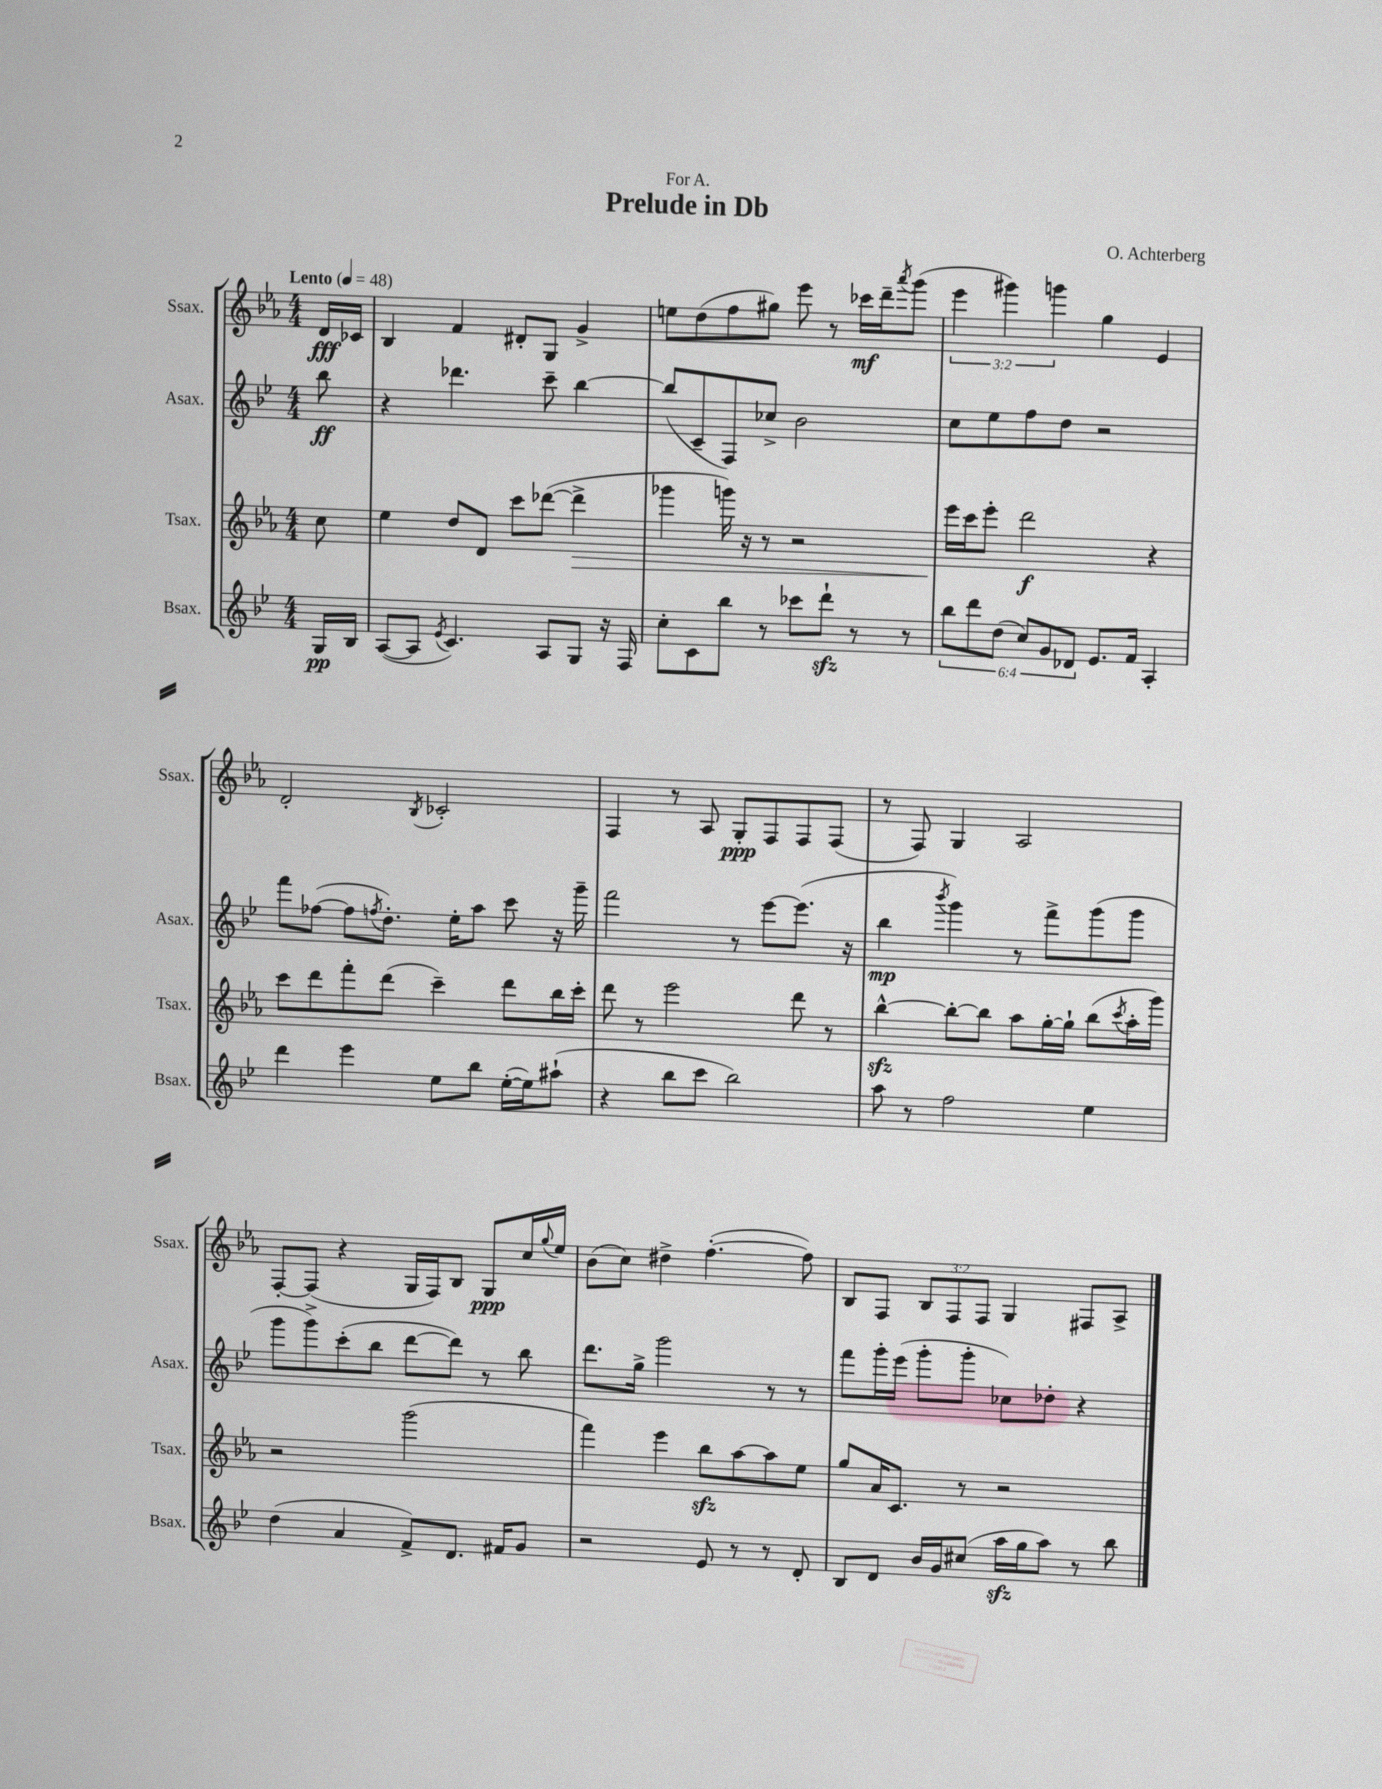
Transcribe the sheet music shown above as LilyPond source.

\header { title = "Prelude in Db" composer = "O. Achterberg" dedication = "For A." }
<<
\new StaffGroup <<
\new Staff = "s0" \with { instrumentName = "Ssax." shortInstrumentName = "Ssax." } {
    \clef treble \key ees \major \numericTimeSignature \time 4/4 \override Staff.TupletNumber.text = #tuplet-number::calc-fraction-text \partial 8 \tempo "Lento" 4 = 48
    d'16\fff ces'16 |
    bes4 f'4 dis'8-. g8 g'4-> |
    e''8 d''8( f''8 gis''8) ees'''8 r8 ces'''16\mf d'''16-- \acciaccatura { aes'''8 } g'''8( |
    \tuplet 3/2 { ees'''4 gis'''4) g'''4 } g''4 ees'4 |
    d'2-. \acciaccatura { bes8 } ces'2-. |
    f4 r8 aes8 g8-.\ppp f8 f8 f8( |
    r8 f8) g4 aes2 |
    f8~-. f8( r4 g16 f16) bes8 g8\ppp c''16 \appoggiatura { g''8 } ees''16 |
    bes'8( c''8) dis''4-> f''4.~-.( f''8) |
    bes8 f8 \tuplet 3/2 { bes8 f8 f8 } g4 fis8 aes8-> \bar "|." |
}
\new Staff = "s1" \with { instrumentName = "Asax." shortInstrumentName = "Asax." } {
    \clef treble \key bes \major \numericTimeSignature \time 4/4 \partial 8
    bes''8\ff |
    r4 des'''4. c'''8-- bes''4~ |
    bes''8( c'8-- f8) ces''8-> bes'2 |
    c''8 ees''8 f''8 d''8 r2 |
    f'''8 fes''8~( fes''8 \acciaccatura { f''8 } d''8.-.) ees''16-. a''8 c'''8 r16 g'''16-- |
    f'''2 r8 ees'''8~ ees'''8.( r16 |
    bes''4\mp \acciaccatura { bes'''8 } g'''4) r8 f'''8-> g'''8( g'''8 |
    g'''8 g'''8->) c'''8-.( bes''8 d'''8~ d'''8) r8 bes''8 |
    d'''8. g''16-> g'''2 r8 r8 |
    f'''8 g'''16-. ees'''16( g'''8-. g'''8-. ces''8) des''8-. r4 \bar "|." |
}
\new Staff = "s2" \with { instrumentName = "Tsax." shortInstrumentName = "Tsax." } {
    \clef treble \key ees \major \numericTimeSignature \time 4/4 \partial 8
    c''8 |
    ees''4 d''8 d'8 c'''8 des'''8~( des'''4->\> |
    ges'''4 g'''16) r16 r8 r2 |
    ees'''16\! c'''16 ees'''8-. d'''2\f r4 |
    c'''8 d'''8 f'''8-. d'''8( c'''4--) d'''8 bes''16 c'''16-. |
    d'''8 r8 ees'''2 d'''8 r8 |
    bes''4~-^\sfz bes''8~-. bes''8 aes''8 g''16~-. g''16-! bes''8( \acciaccatura { c'''8 } aes''16-. g'''16) |
    r2 g'''2( |
    f'''4) ees'''4 bes''8\sfz aes''8~ aes''8 ees''8 |
    g''8 aes'16 c'8. r8 r2 \bar "|." |
}
\new Staff = "s3" \with { instrumentName = "Bsax." shortInstrumentName = "Bsax." } {
    \clef treble \key bes \major \numericTimeSignature \time 4/4 \override Staff.TupletNumber.text = #tuplet-number::calc-fraction-text \partial 8
    g16\pp bes16 |
    a8~( a8 \acciaccatura { ees'8 } c'4.) a8 g8 r16 f16 |
    c''8-. c'8 bes''8 r8 ces'''8 d'''8-!\sfz r8 r8 |
    \tuplet 6/4 { bes''8 d'''8 d''8( c''8) g'8 des'8 } ees'8. f'16 a4-. |
    d'''4 ees'''4 ees''8 bes''8 ees''16~-.( ees''16) ais''8-!( |
    r4 bes''8 c'''8 bes''2) |
    a''8 r8 f''2 ees''4 |
    d''4( a'4 f'8->) d'8. fis'16 g'8 |
    r2 ees'8 r8 r8 d'8-. |
    bes8 d'8 bes'16 g'16 cis''8( a''16\sfz g''16 a''8) r8 bes''8 \bar "|." |
}
>>
>>
\layout { \context { \Score \remove "Bar_number_engraver" } }
